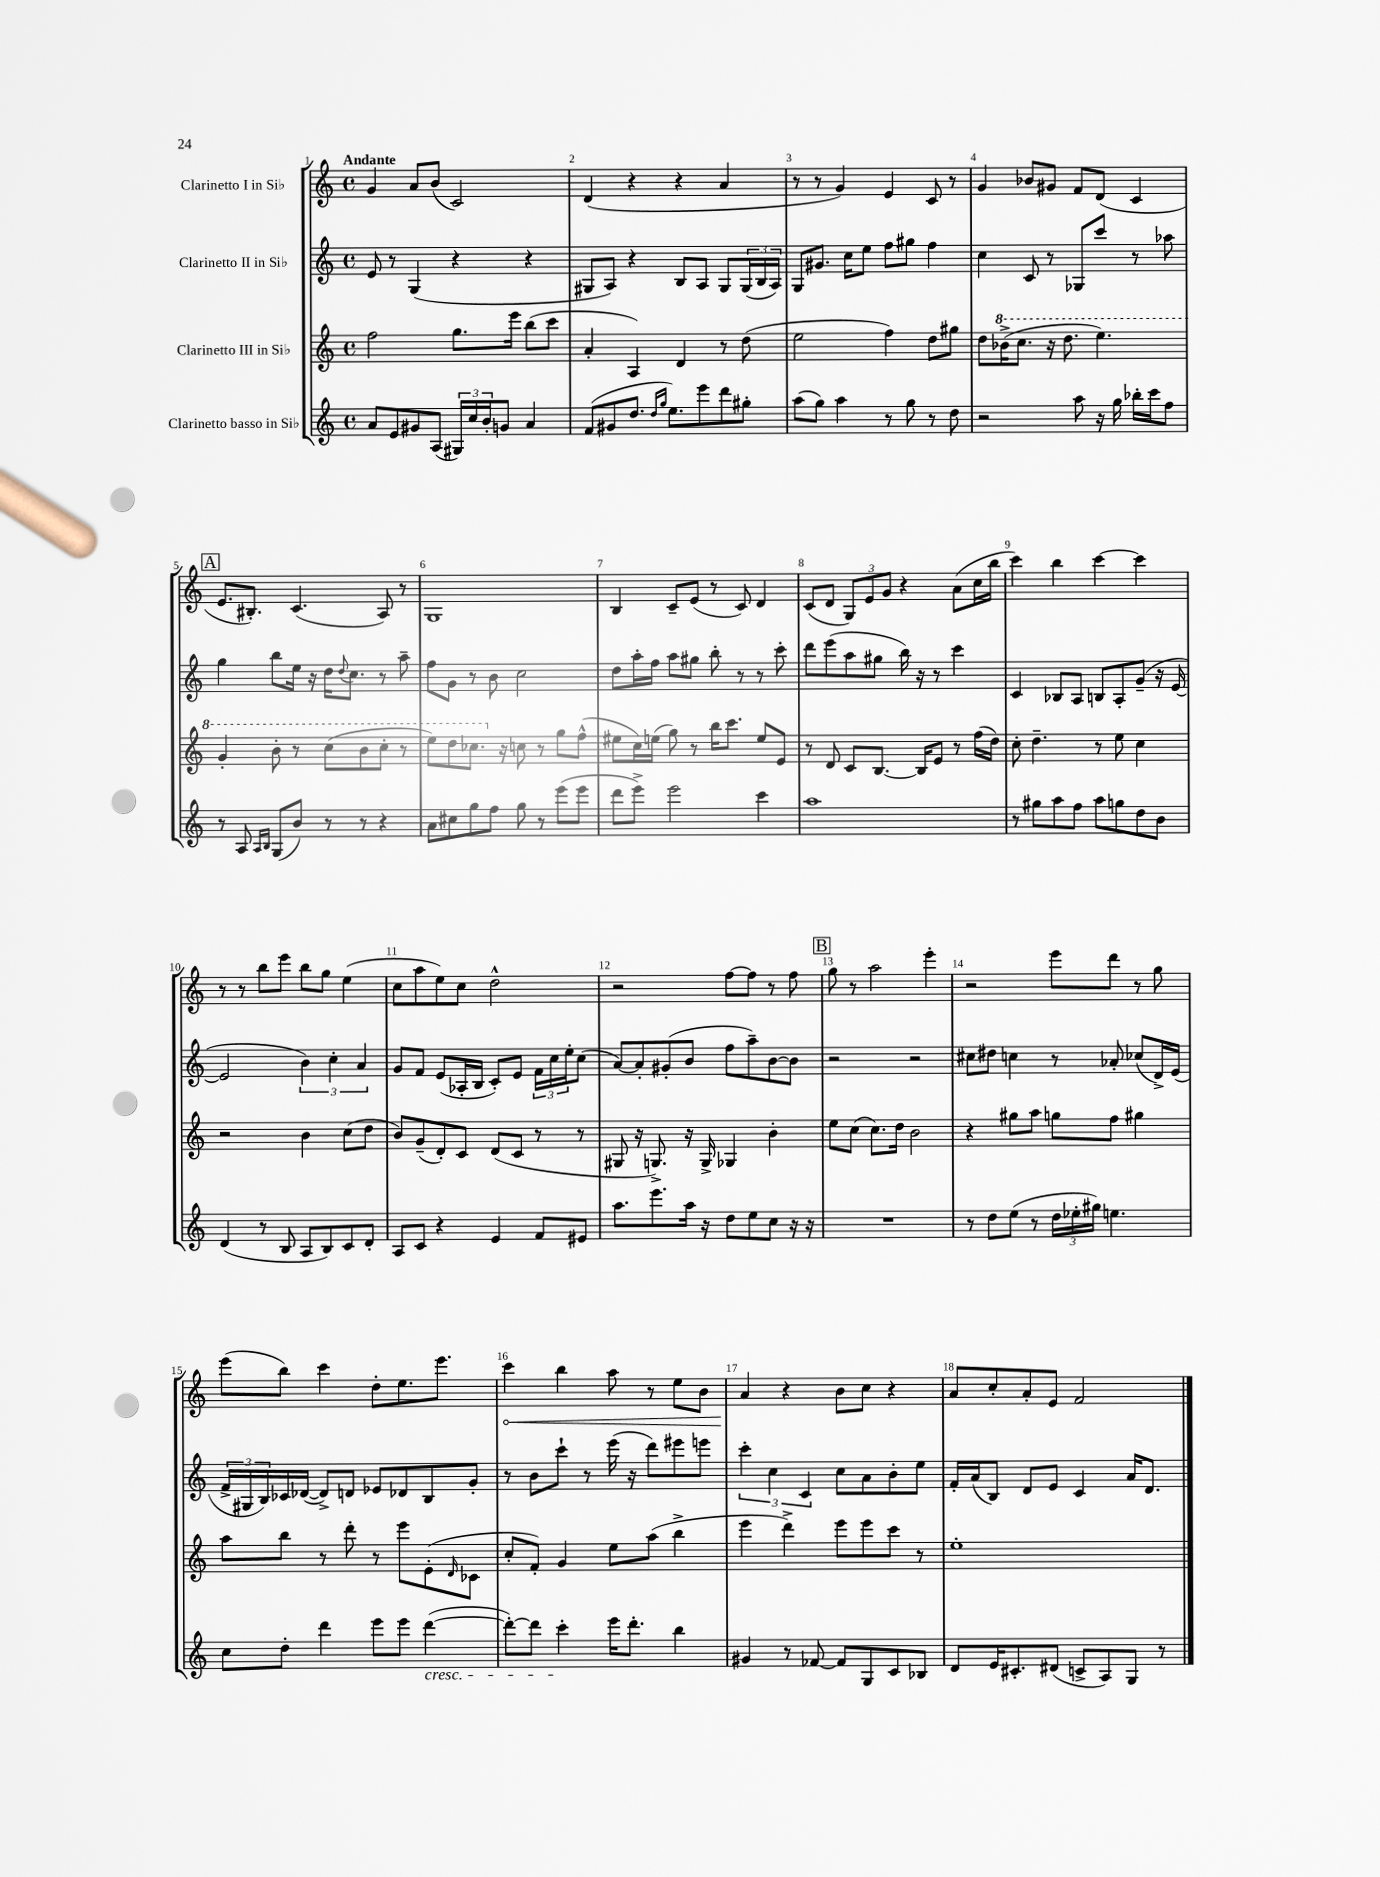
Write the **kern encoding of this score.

**kern	**kern	**kern	**kern
*staff4	*staff3	*staff2	*staff1
*clefG2	*clefG2	*clefG2	*clefG2
*k[]	*k[]	*k[]	*k[]
*M4/4	*M4/4	*M4/4	*M4/4
*met(c)	*met(c)	*met(c)	*met(c)
8a	2ff	8e	4g
8e	.	8r	.
8g#	.	(4G	8a
(8A	.	.	(8b
24G#)	8.gg	4r	2c)
24cc	.	.	.
24b'	.	.	.
8g	.	.	.
.	16eee	.	.
4a	(8bb	4r	.
.	8ccc	.	.
=	=	=	=
(8f	4a'	8G#	(4d
8g#	.	8A)	.
8.dd	4A)	4r	4r
16qqdd	.	.	.
16qqgg	.	.	.
8.ee)	.	.	.
.	4d	8B	4r
8eee	.	8A	.
8ddd	8r	8G#	4a
8gg#'	(8dd	(24G#	.
.	.	24B	.
.	.	24A)	.
=	=	=	=
(8aa	2ee	8G	8r
8gg)	.	8.g#	8r
4aa	.	.	4g)
.	.	16cc	.
.	.	8ee	.
8r	4ff)	8ff	4e
8gg	.	8gg#	.
8r	8dd	4ff	8c
8dd	8gg#	.	8r
=	=	=	=
2r	8dd	4cc	4g
.	(16bb-^	.	.
.	8.ccc	.	.
.	.	8c	8b-
.	16r	8r	8g#
.	8.ddd	.	.
8aa	.	8G-	8f
16r	4.eee)	8ccc	(8d
16gg	.	.	.
16bb-'	.	8r	4c
16ccc	.	.	.
8ff	.	8aa-	.
=	=	=	=
8r	4gg'	4gg	8.e
8A	.	.	.
.	.	.	8.B#')
16qqA	.	.	.
16qqB	.	.	.
(8G	8bb'	8bb	.
8b)	8r	16ee	(4.c
.	.	16r	.
8r	(8ccc	16dd	.
.	.	8qqdd	.
.	.	8.cc	.
8r	8bb	.	.
4r	8ccc'	8r	8A)
.	8r	8aa~	8r
=	=	=	=
8a	8eee)	8ff	1G
8cc#	8ddd	8g	.
8gg	8.ccc-	8r	.
8ff	.	8b	.
.	16r	.	.
8gg	8cc	2cc	.
8r	8r	.	.
(8eee	8gg	.	.
8eee	(8ff^^	.	.
=	=	=	=
8ddd	8ee#	8dd	4B
8eee^)	16cc)	16aa'	.
.	(16ee	16ff	.
2eee	8gg)	8aa	8c~
.	8r	8gg#	(8e
.	16bb	8bb'	8r
.	8.ccc	.	.
.	.	8r	8c)
4ccc	8ee	8r	4d
.	8e	8ccc'	.
=	=	=	=
1aa	8r	8ddd	(8c
.	8d	(8eee	8d
.	8c	8aa	12G)
.	.	.	12e
.	[8.B	8gg#	.
.	.	.	12g
.	.	16bb)	4r
.	16B]	16r	.
.	8e	8r	.
.	8r	4ccc	(8a
.	(16ff	.	16cc
.	16dd)	.	16bb
=	=	=	=
8r	8cc'	4c	4ccc)
8gg#	4.dd~	.	.
8aa	.	8B-	4bb
8ff	.	8A	.
8aa	8r	8B	[4ccc
8gg	8ee	8A'	.
8dd	4cc	(8g~	4ccc]
8b	.	16r	.
.	.	[16e	.
=	=	=	=
(4d	2r	2e]	8r
.	.	.	8r
8r	.	.	8bb
8B	.	.	8eee
8A	4b	6b)	8bb
8B)	.	.	8gg
.	.	6cc'	.
8c	(8cc	.	(4ee
.	.	6a	.
8d'	8dd	.	.
=	=	=	=
8A	8b)	8g	8cc
8c	(8g~	8f	8aa
4r	8d')	(8e	8ee)
.	8c	16A-'	8cc
.	.	16B	.
4e	(8d	8c')	2dd^^
.	8c	8e	.
8f	8r	24f	.
.	.	24cc	.
.	.	24ee'	.
8e#	8r	(8cc	.
=	=	=	=
8.aa	8G#	[8a)	2r
.	16r	8a']	.
8.eee	8.G^)	.	.
.	.	(8g#'	.
16aa	16r	8b	.
16r	16G^	.	.
8dd	4G-	8ff	[8ff
8ee	.	8aa~)	8ff]
8cc	4b'	[8b	8r
16r	.	8b]	8ff
16r	.	.	.
=	=	=	=
1r	8ee	2r	8gg
.	(8cc	.	8r
.	8.cc)	.	2aa
.	16dd	.	.
.	2b	2r	.
.	.	.	4eee'
=	=	=	=
8r	4r	8cc#	2r
8dd	.	8dd#	.
(8ee	8gg#	4cc	.
8r	8aa	.	.
24dd	8gg	8r	8eee
24ee-'	.	.	.
24gg#)	.	.	.
4.ee	8ff	8a-'	8ddd
.	4gg#	(8cc-	8r
.	.	16d^)	8gg
.	.	(16e	.
=	=	=	=
8cc	8aa	24f^	(8eee
.	.	24G#	.
.	.	24B)	.
8dd'	8bb	16c-	8bb)
.	.	([16d-	.
4ddd	8r	8d-^])	4ccc
.	8ddd'	8d	.
8eee	8r	8e-	8dd'
8eee	8eee	8d-	8.ee
([4ddd	(8e'	8B	.
.	.	.	8.eee
.	16qqd	.	.
.	8c-	8g'	.
=	=	=	=
8ddd'_)	8cc'	8r	4ccc
8ddd]	8f')	8b	.
4ccc'	4g	8ccc`	4bb
.	.	8r	.
16eee	8ee	(16eee	8aa
8.ddd'	.	16r	.
.	(8aa	8ddd)	8r
4bb	4bb^	8eee#	8ee
.	.	8eee	8b
=	=	=	=
4g#	4eee	6ccc'	4a
.	.	6cc	.
8r	4ddd^)	.	4r
.	.	6c	.
[8f-	.	.	.
8f-]	8eee	8cc	8b
8G	8eee	8a	8cc
8c	8ccc	8b'	4r
8B-	8r	8ee	.
=	=	=	=
8d	1ee'	16f'	8a
.	.	(16a	.
16e	.	8B)	8cc'
8.c#'	.	.	.
.	.	8d	8a'
(8d#	.	8e	8e
8c^	.	4c	2f
8A)	.	.	.
8G	.	16a	.
.	.	8.d	.
8r	.	.	.
==	==	==	==
*-	*-	*-	*-
